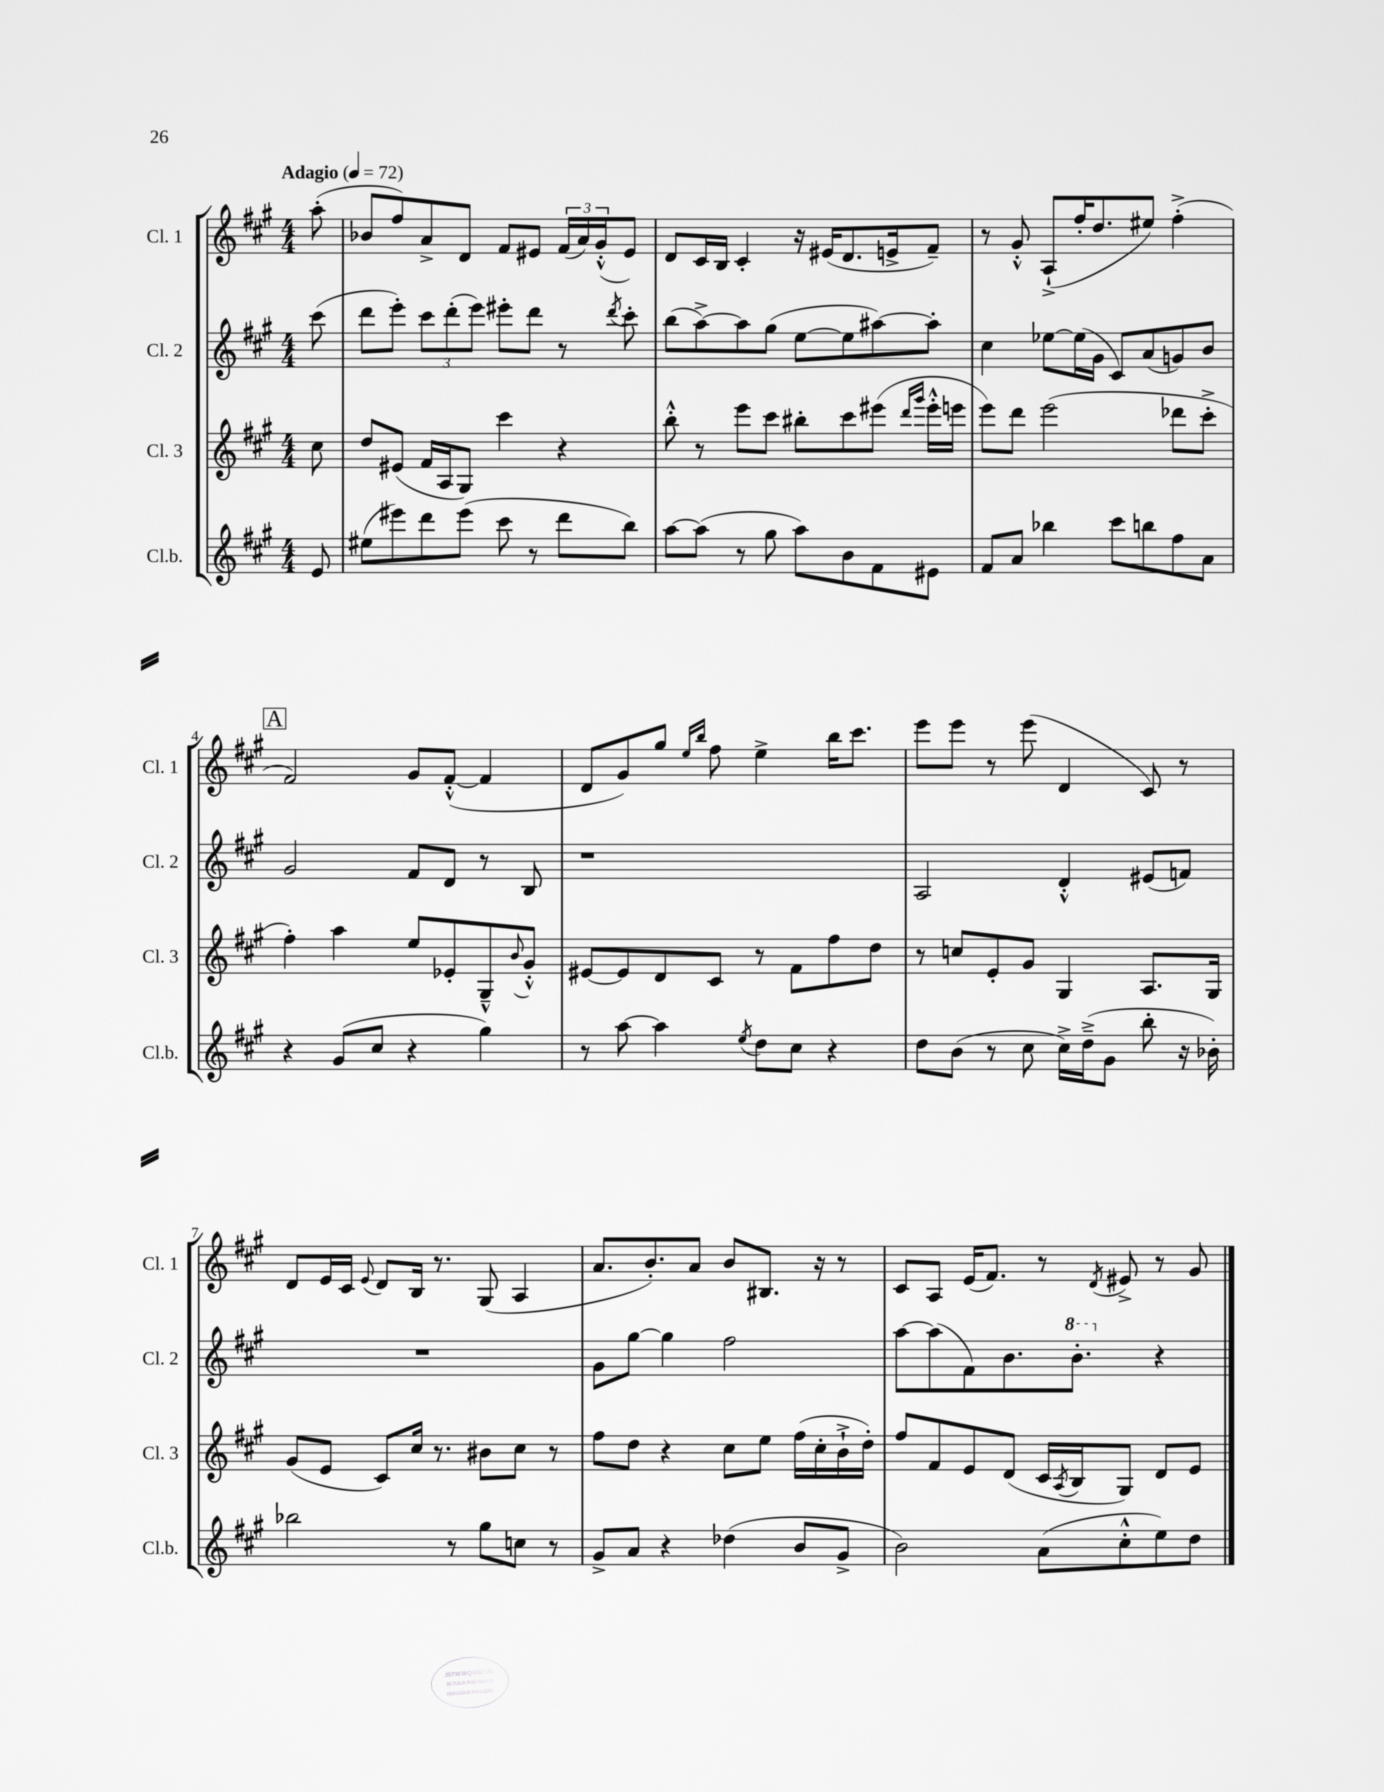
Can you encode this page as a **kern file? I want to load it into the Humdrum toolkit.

**kern	**kern	**kern	**kern
*staff4	*staff3	*staff2	*staff1
*clefG2	*clefG2	*clefG2	*clefG2
*k[f#c#g#]	*k[f#c#g#]	*k[f#c#g#]	*k[f#c#g#]
*M4/4	*M4/4	*M4/4	*M4/4
*MM72	*MM72	*MM72	*MM72
8e/	8cc#\	(8ccc#\	(8aa'\
=	=	=	=
(8ee#\L	8dd/L	8ddd\L	8b-/L
8eee#\)	(8e#/J	8eee'\J)	8ff#/)
8ddd\	16f#/LL	12ccc#\L	8a^/
.	16A/J	.	.
.	.	(12ddd'\	.
(8eee#\J	8G#/J)	.	8d/J
.	.	12eee\J)	.
8ccc#\	4ccc#\	8eee#'\L	8f#/L
8r	.	8ddd\J	8e#/J
8ddd\L	4r	8r	(24f#/LL
.	.	.	24a/)
.	.	.	(24g#'^^/J
.	.	8qddd/	.
8bb\J)	.	8ccc#'\	8e#/J)
=	=	=	=
[8aa\L	8bb'^^\	(8bb\L	8d/L
(8aa\]J	8r	[8aa^\)	16c#/L
.	.	.	16B/JJ
8r	8eee\L	8aa\]	4c#'/
8gg#\	8ccc#\J	(8gg#\J	.
8aa\L)	8bb#'\L	[8ee\L	16r
.	.	.	(16e#/LK
8b\	8ccc#\	8ee\]	8.d/
8f#\	(8eee#\J	[8aa#\)	.
.	.	.	16e^/k
.	16qqddd/LL	.	.
.	16qqggg#/JJ	.	.
8e#\J	16eee#'^^\LL	8aa#'\]J	8f#~/J)
.	16eee\JJ	.	.
=	=	=	=
8f#/L	8eee\L)	4cc#\	8r
8a/J	8ddd\J	.	8g#'^^/
4bb-\	(2eee\	[8ee-\L	(8A`^/L
.	.	(16ee-\]L	16ff#'/K
.	.	16g#\JJ	8.dd/
8ccc#\L	.	8c#/L)	.
8bb\	.	(8a/	8ee#/J)
8ff#\	8ddd-\L	8g/)	(4ff#'^\
8a\J	8ccc#'^\J	8b/J	.
=	=	=	=
4r	4ff#'\)	2g#/	2f#/)
(8g#/L	4aa\	.	.
8cc#/J	.	.	.
4r	8ee/L	8f#/L	8g#/L
.	8e-'/	8d/J	([8f#'^^/J
4gg#\)	8G#~^^/	8r	4f#/]
.	8qqb/	.	.
.	8g#'^^/J	8B/	.
=	=	=	=
8r	[8e#/L	1r	8d/L
[8aa\	8e#/]	.	8g#/)
4aa\]	8d/	.	8gg#/J
.	.	.	16qqee/LL
.	.	.	16qqbb/JJ
.	8c#/J	.	8ff#\
8qee/	.	.	.
8dd\L	8r	.	4ee^\
8cc#\J	8f#\L	.	.
4r	8ff#\	.	16bb\LK
.	.	.	8.ccc#\J
.	8dd\J	.	.
=	=	=	=
8dd\L	8r	2A/	8eee\L
(8b\J	8cc/L	.	8eee\J
8r	8e'/	.	8r
8cc#\	8g#/J	.	(8eee\
16cc#^\LL)	4G#/	4d'^^/	4d/
(16dd~^\J	.	.	.
8g#\J	.	.	.
8bb'\	8.A/L	(8e#/L	8c#/)
16r	.	8f/J)	8r
16b-'\)	16G#/Jk	.	.
=	=	=	=
2bb-\	(8g#/L	1r	8d/L
.	8e/J	.	16e/L
.	.	.	16c#/JJ
.	.	.	8qqe/
.	8c#/L)	.	8d/L
.	16cc#/Jk	.	16B/Jk
.	8.r	.	8.r
8r	.	.	.
8gg#\L	8b#\L	.	(8G#/
8cc\J	8cc#\J	.	4A/
8r	8r	.	.
=	=	=	=
8g#^/L	8ff#\L	8g#\L	8.a/L
8a/J	8dd\J	[8gg#\J	.
.	.	.	8.b'/)
4r	4r	4gg#\]	.
.	.	.	8a/J
(4dd-\	8cc#\L	2ff#\	8b/L
.	8ee\J	.	8.B#/J
8b/L	(16ff#\LL	.	.
.	16cc#'\	.	16r
8g#^/J	16b`^\	.	8r
.	16dd'\JJ)	.	.
=	=	=	=
2b\)	8ff#/L	[8aa\L	8c#/L
.	8f#/	(8aa\]	8A/J
.	8e/	8f#\)	(16e/LK
.	.	.	8.f#/J)
.	(8d/J	8.b\	.
(8a\L	16c#/LL	.	8r
.	8qA/	.	.
.	16B/J	8.bb'\J	.
.	.	.	8qd/
8cc#'^^\	8G#/J)	.	8e#^/
8ee\)	8d/L	4r	8r
8dd\J	8e/J	.	8g#/
==	==	==	==
*-	*-	*-	*-
